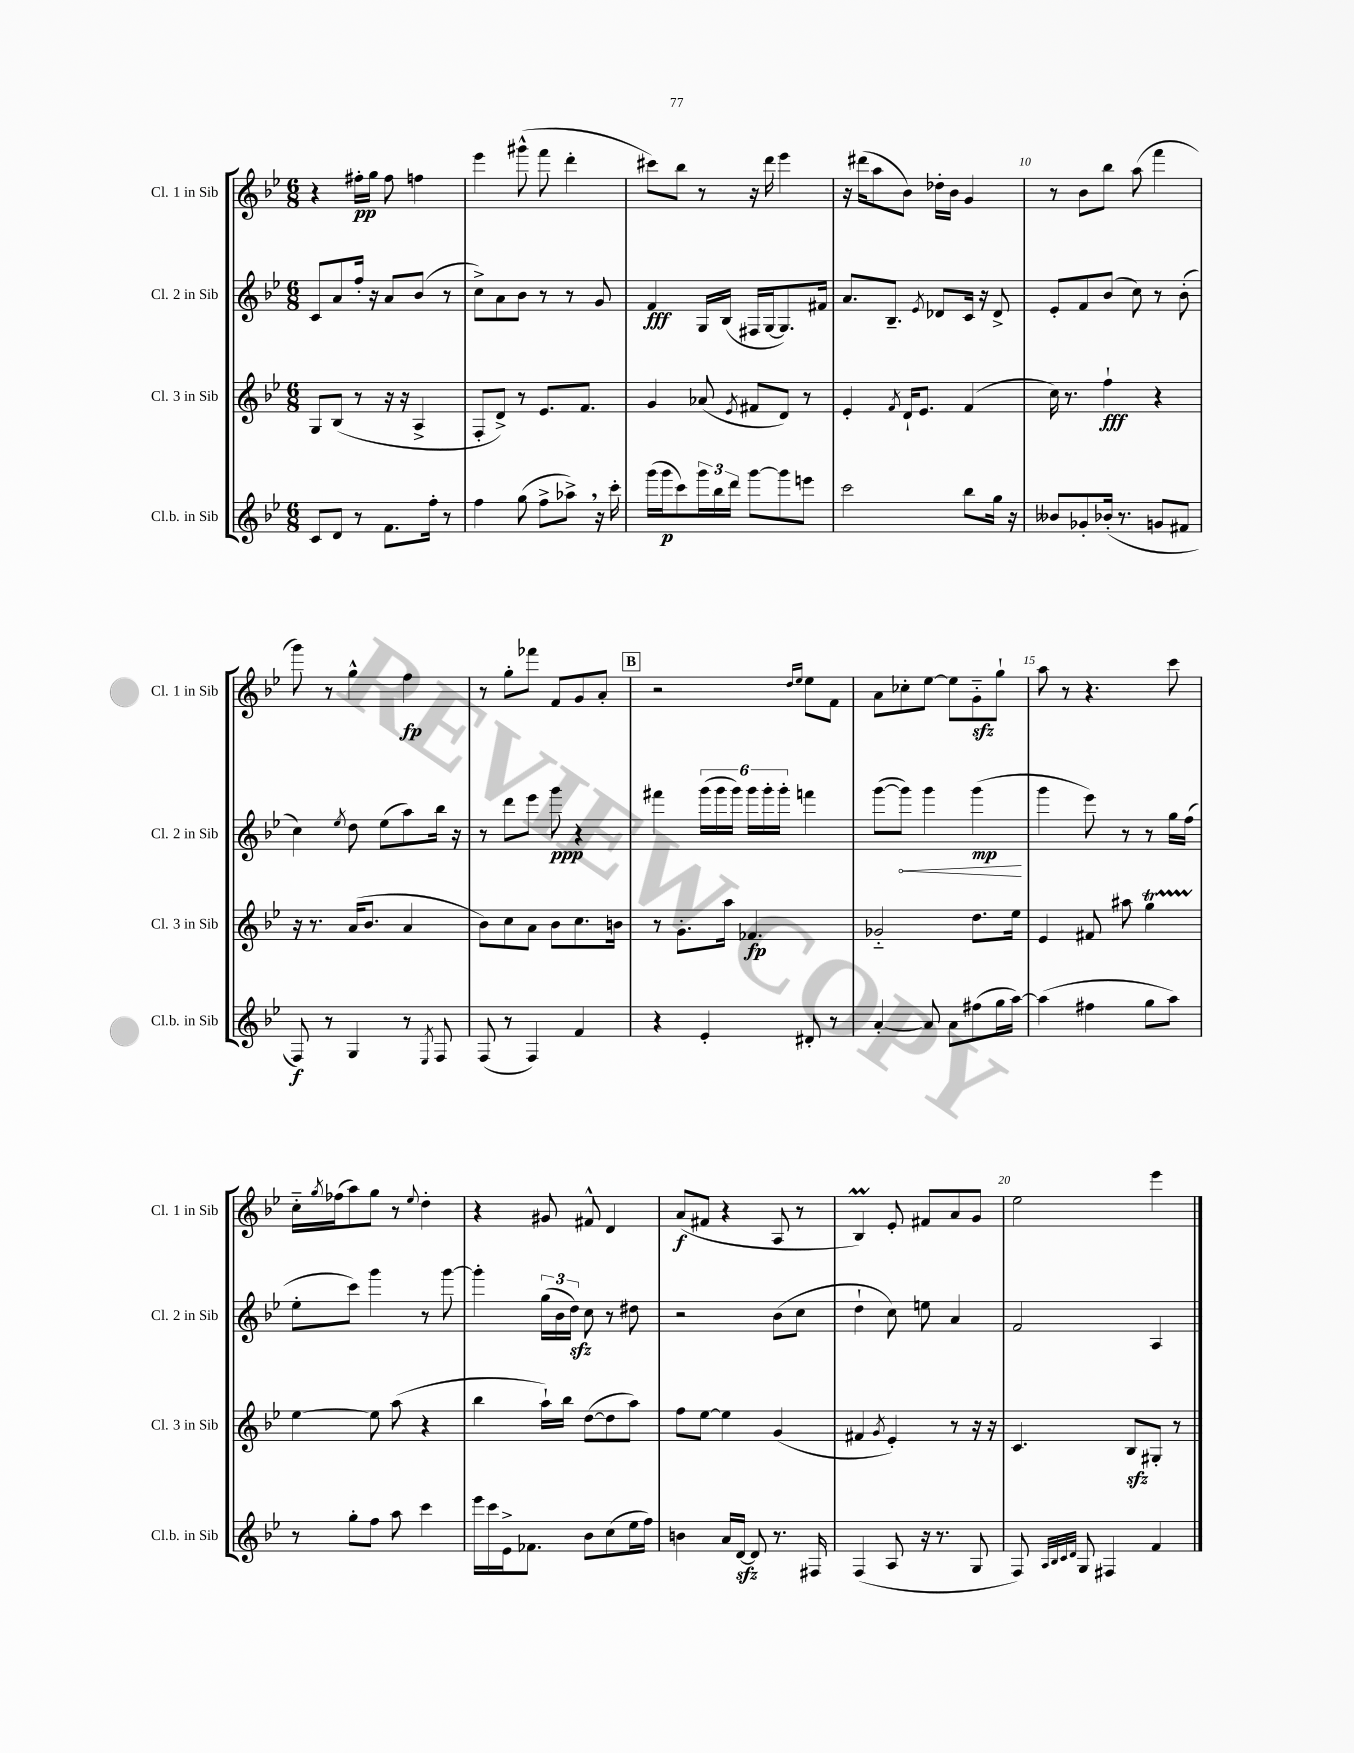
<<
\new StaffGroup <<
\new Staff = "s0" \with { instrumentName = "Cl. 1 in Sib" shortInstrumentName = "Cl. 1 in Sib" } {
    \clef treble \key bes \major \numericTimeSignature \time 6/8
    r4 fis''16-.\pp g''16 fis''8 f''4 |
    ees'''4 gis'''8-^( f'''8 d'''4-. |
    cis'''8) bes''8 r8 r16 d'''16 ees'''4 |
    r16 dis'''16( a''8 bes'8) des''16-. bes'16 g'4 |
    r8 bes'8 bes''8 a''8( f'''4 |
    g'''8) r8 g''4-^ f''4\fp |
    r8 g''8-. fes'''8 f'8 g'8 a'8-. |
    \mark \markup { \box "B" } r2 \grace { d''16 ees''16 } ees''8 f'8 |
    a'8 ces''8-. ees''8~ ees''8 g'8-_\sfz g''8-! |
    a''8 r8 r4. c'''8 |
    c''16-_ \acciaccatura { g''8 } fes''16( a''8) g''8 r8 \appoggiatura { ees''8 } d''4-. |
    r4 gis'8 fis'8-^ d'4 |
    a'8\f( fis'8 r4 a8 r8 |
    bes4\prall) ees'8-. fis'8 a'8 g'8 |
    ees''2 ees'''4 \bar "|." |
}
\new Staff = "s1" \with { instrumentName = "Cl. 2 in Sib" shortInstrumentName = "Cl. 2 in Sib" } {
    \clef treble \key bes \major \numericTimeSignature \time 6/8
    c'8 a'8 f''16-. r16 a'8 bes'8( r8 |
    c''8->) a'8 bes'8 r8 r8 g'8 |
    f'4\fff g16 bes16( fis16 g16~ g8.) fis'16 |
    a'8. bes8.-- \acciaccatura { ees'8 } des'8 c'16 r16 des'8-> |
    ees'8-. f'8 bes'8( c''8) r8 bes'8-.( |
    c''4) \acciaccatura { ees''8 } d''8 ees''8( a''8) bes''16 r16 |
    r8 d'''8 ees'''8 g'''8\ppp r4 |
    \mark \markup { \box "B" } fis'''4 \tuplet 6/4 { g'''16( g'''16 g'''16) g'''16 g'''16-. g'''16-. } f'''4 |
    g'''8~( \once \override Hairpin.circled-tip = ##t g'''8\<) g'''4 g'''4\mp\!( |
    g'''4 ees'''8) r8 r8 g''16 f''16( |
    ees''8-. c'''8) g'''4 r8 g'''8~ |
    g'''4-. \tuplet 3/2 { g''16( bes'16 d''16\sfz) } c''8 r8 dis''8 |
    r2 bes'8( c''8 |
    d''4-! c''8) e''8 a'4 |
    f'2 a4 \bar "|." |
}
\new Staff = "s2" \with { instrumentName = "Cl. 3 in Sib" shortInstrumentName = "Cl. 3 in Sib" } {
    \clef treble \key bes \major \numericTimeSignature \time 6/8
    g8 bes8( r8 r16 r16 a4-> |
    f8-. d'8->) r8 ees'8. f'8. |
    g'4 aes'8( \acciaccatura { ees'8 } fis'8 d'8) r8 |
    ees'4-. \acciaccatura { f'8 } d'16-! ees'8. f'4( |
    c''16) r8. f''4-!\fff r4 |
    r16 r8. a'16( bes'8. a'4 |
    bes'8) c''8 a'8 bes'8 c''8. b'16 |
    \mark \markup { \box "B" } r8 g'8.-. a''16 fes'4.\fp |
    ges'2-_ d''8. ees''16 |
    ees'4 fis'8 ais''8 g''4\startTrillSpan |
    ees''4~\stopTrillSpan ees''8 a''8( r4 |
    bes''4 a''16-!) bes''16 d''8~( d''8 a''8) |
    f''8 ees''8~ ees''4 g'4( |
    fis'4 \acciaccatura { g'8 } ees'4-.) r8 r16 r16 |
    c'4. bes8\sfz gis8-. r8 \bar "|." |
}
\new Staff = "s3" \with { instrumentName = "Cl.b. in Sib" shortInstrumentName = "Cl.b. in Sib" } {
    \clef treble \key bes \major \numericTimeSignature \time 6/8
    c'8 d'8 r8 f'8. f''16-. r8 |
    f''4 g''8( f''8-> aes''8->) \breathe r16 c'''16-. |
    g'''16( g'''16\p c'''8) \tuplet 3/2 { g'''16 bes''16 d'''16 } g'''8~ g'''8 e'''8 |
    c'''2 bes''8 g''16 r16 |
    beses'8 ges'8-. bes'16-.( r8. g'8 fis'8 |
    f8\f) r8 g4 r8 \acciaccatura { ees8 } f8 |
    f8( r8 f4) f'4 |
    \mark \markup { \box "B" } r4 ees'4-. dis'8-. r8 |
    a'4~-. a'8 a'8 fis''8( g''16 a''16~) |
    a''4( fis''4 g''8 a''8) |
    r8 g''8-. f''8 a''8 c'''4 |
    ees'''16 c'''16 ees'16-> fes'8. bes'8 c''8( ees''16 f''16) |
    b'4 a'16 d'16~\sfz d'8 r8. fis16 |
    f4( a8 r16 r8. g8 |
    f8) \grace { a32 bes32 c'32 d'32 } g8 fis4 f'4 \bar "|." |
}
>>
>>
\layout { \context { \Score currentBarNumber = #6 \override BarNumber.break-visibility = ##(#f #t #t) barNumberVisibility = #(every-nth-bar-number-visible 5) } }
